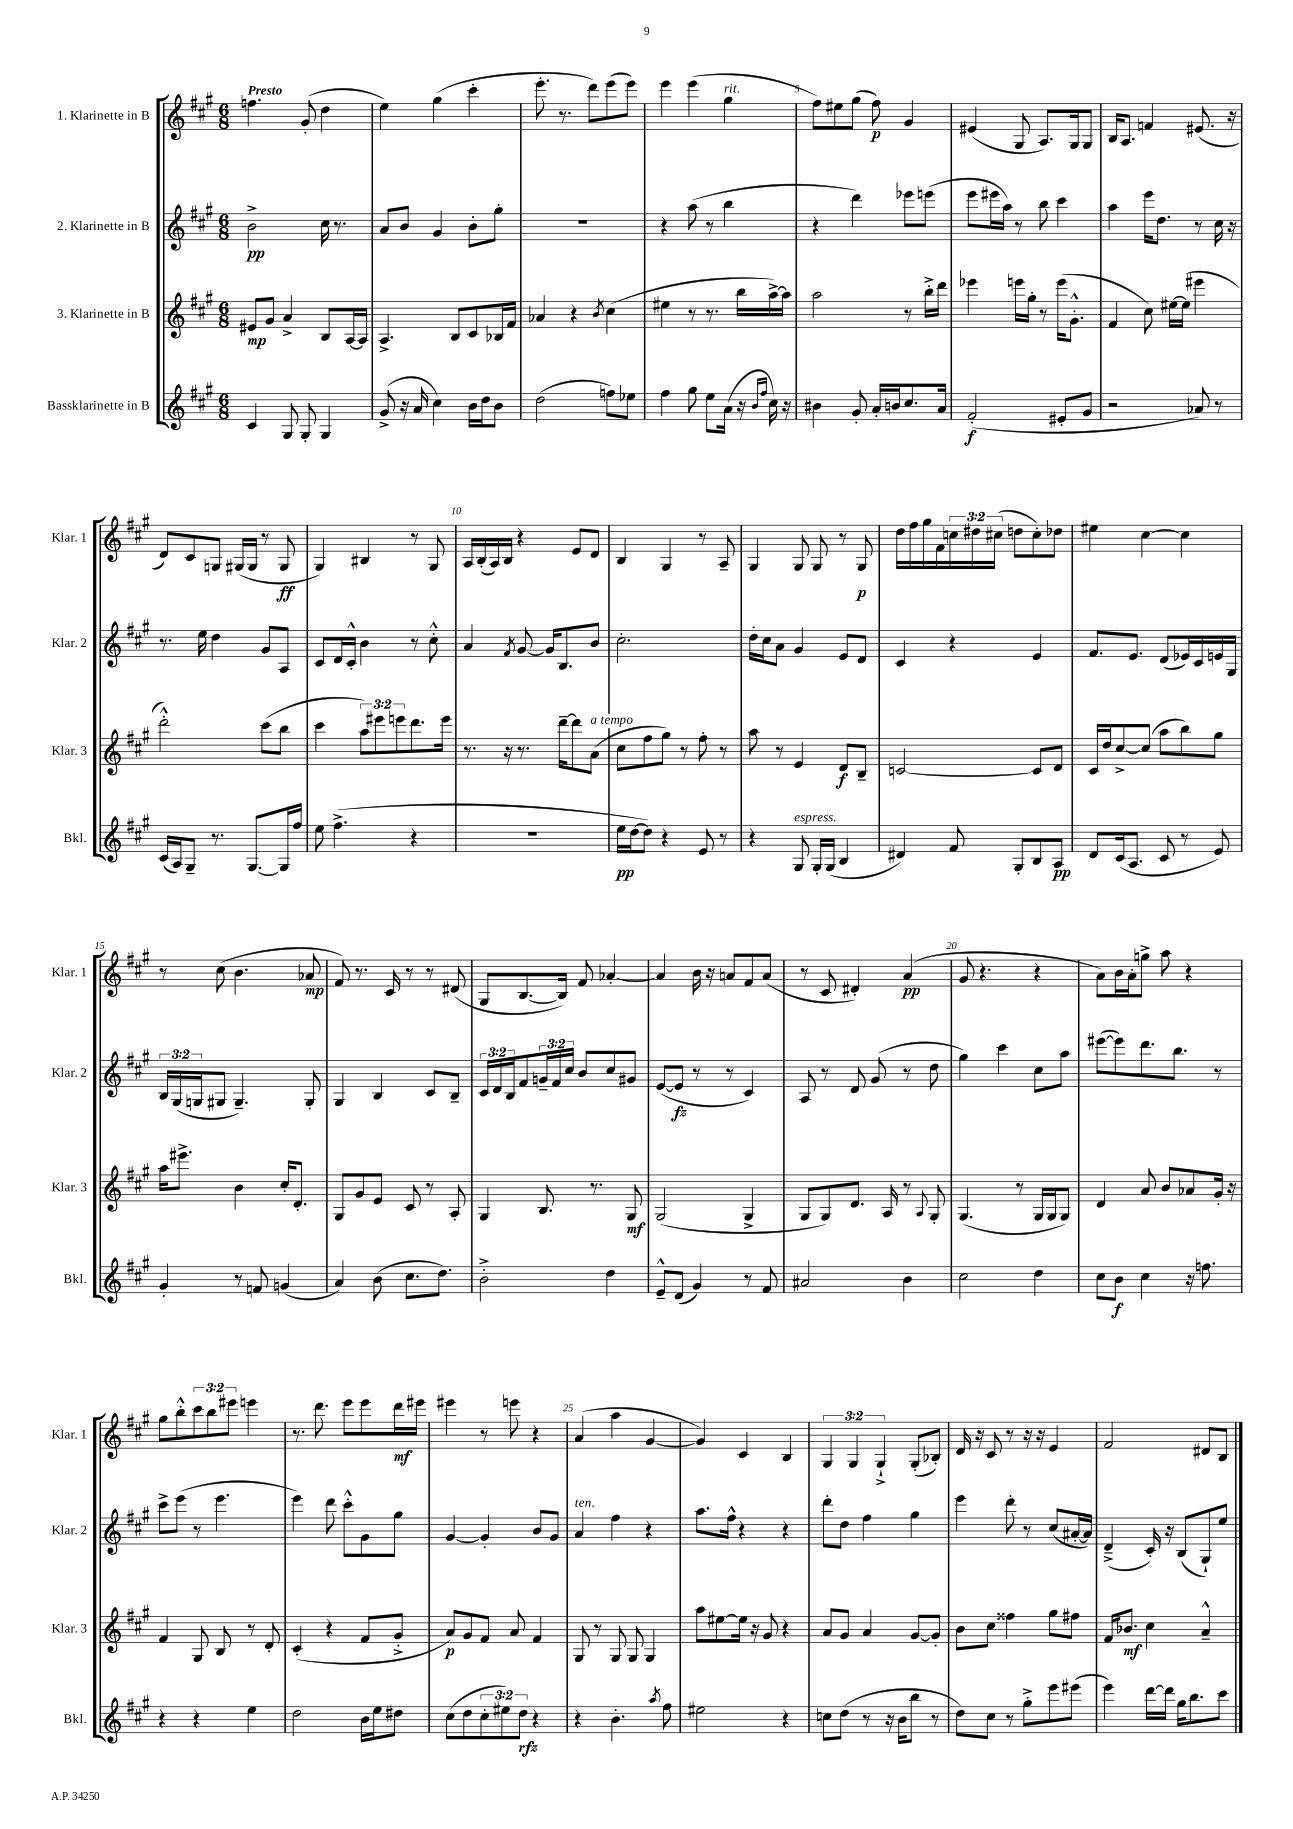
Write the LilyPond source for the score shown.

<<
\new StaffGroup <<
\new Staff = "s0" \with { instrumentName = "1. Klarinette in B" shortInstrumentName = "Klar. 1" } {
    \clef treble \key a \major \numericTimeSignature \time 6/8 \override Staff.TupletNumber.text = #tuplet-number::calc-fraction-text \tempo "Presto"
    f''4. gis'8-.( d''4 |
    e''4) gis''4( cis'''4-. |
    e'''8.-. r8. d'''8) e'''8( e'''8) |
    e'''4 e'''4( gis''4^\markup { \italic "rit." } |
    fis''8) eis''8 gis''8( fis''8\p) gis'4 |
    eis'4( gis8 a8.) gis16 gis8 |
    b16 a8. f'4 eis'8.( r16 |
    d'8) cis'8 g8 gis16( gis16 r8 gis8\ff |
    gis4) bis4 r8 gis8 |
    a16 b16-.( a16) b16 r4 e'8 d'8 |
    b4 gis4 r8 a8-- |
    gis4 gis8 gis8 r8 gis8\p |
    d''16 fis''16 gis''16 fis'16 \tuplet 3/2 { c''16 dis''16 cis''16( } d''8 cis''8-.) des''8 |
    eis''4 cis''4~ cis''4 |
    r8 cis''8( b'4. aes'8\mp |
    fis'8) r8. cis'16 r8 r8 dis'8( |
    gis8 b8.~ b16) fis'8 aes'4~-. |
    aes'4 b'16 r16 a'8 fis'8 a'8( |
    r8 cis'8 dis'4-.) a'4\pp( |
    gis'8 r4. r4 |
    a'8) b'16 a'16-. g''8-> a''8 r4 |
    gis''8 b''8-.-^ \tuplet 3/2 { cis'''8 b''8 eis'''8 } e'''4 |
    r8. d'''8. e'''8 e'''8 d'''16\mf eis'''16 |
    eis'''4 r8 e'''8 r4 |
    a'4( a''4 gis'4~ |
    gis'4) cis'4 b4 |
    \tuplet 3/2 { gis4 gis4 gis4-!-> } gis8-.( bes8-.) |
    d'16 r16 cis'8 r8 r16 r16 e'4 |
    fis'2 dis'8 b8 \bar "|." |
}
\new Staff = "s1" \with { instrumentName = "2. Klarinette in B" shortInstrumentName = "Klar. 2" } {
    \clef treble \key a \major \numericTimeSignature \time 6/8 \override Staff.TupletNumber.text = #tuplet-number::calc-fraction-text
    b'2->\pp cis''16 r8. |
    a'8 b'8 gis'4 b'8-. gis''8-. |
    R2. |
    r4 a''8( r8 b''4 |
    r4 d'''4) ees'''8 e'''8( |
    e'''8 eis'''16 a''16) r8 b''8 cis'''4 |
    a''4 e'''16 d''8. r8 cis''16 r16 |
    r8. e''16 d''4 gis'8 a8 |
    cis'8 d'16 cis'16-.-^ b'4 r8 cis''8-.-^ |
    a'4 \acciaccatura { fis'8 } gis'8~ gis'16 b8. b'8 |
    cis''2.-. |
    d''16-. cis''16 a'8 gis'4 e'8 d'8 |
    cis'4 r4 e'4 |
    fis'8. e'8. d'8( ees'16) cis'16 e'16 gis16 |
    \tuplet 3/2 { b16 gis16( g16 } gis8 gis4.--) gis8-. |
    gis4 b4 cis'8 b8-- |
    \tuplet 3/2 { cis'16 d'16 b16 } fis'8 \tuplet 3/2 { g'16-- fis'16 cis''16 } b'8 cis''8 gis'8 |
    e'8~( e'8\fz r8 r8 cis'4) |
    a8 r8 d'8 gis'8( r8 d''8 |
    gis''4) cis'''4 cis''8 a''8 |
    eis'''8~( eis'''8) d'''8. b''8. r8 |
    cis'''8-> e'''8( r8 e'''4. |
    e'''4) d'''8 cis'''8-.-^ gis'8 gis''8 |
    gis'4~ gis'4-. b'8 gis'8 |
    a'4^\markup { \italic "ten." } fis''4 r4 |
    a''8. fis''16-^ r4 r4 |
    d'''8-. d''8 fis''4 gis''4 |
    e'''4 d'''8-. r8 cis''8( ais'16~-. ais'16) |
    d'4--->( cis'16-.) r16 b8( gis8-!) e''8 \bar "|." |
}
\new Staff = "s2" \with { instrumentName = "3. Klarinette in B" shortInstrumentName = "Klar. 3" } {
    \clef treble \key a \major \numericTimeSignature \time 6/8 \override Staff.TupletNumber.text = #tuplet-number::calc-fraction-text
    eis'8\mp gis'8 a'4-> b8 a16~ a16 |
    a4.-> b8 cis'8 bes16 fis'16 |
    aes'4 r4 \acciaccatura { b'8 } cis''4( |
    eis''4 r8 r8. b''16 a''16~->) a''16 |
    a''2 r8 b''16-.-> d'''16 |
    ees'''4 e'''16 gis''16-. r8 e'''16( gis'8.-.-^ |
    fis'4 cis''8) eis''16~ eis''16( eis'''4 |
    d'''2-.-^) cis'''8( b''8 |
    cis'''4 \tuplet 3/2 { a''8) eis'''8 e'''8 } d'''8. e'''16 |
    r8. r16 r8. d'''16~-- d'''8 a'8^\markup { \italic "a tempo" }( |
    cis''8 fis''8 gis''8) r8 fis''8-. r8 |
    a''8 r8 e'4 d'8\f b8-- |
    c'2~ c'8 d'8 |
    cis'16 d''16 cis''8~-> cis''8( a''8 b''8) gis''8 |
    a''16 eis'''8.-> b'4 cis''16-. d'8.-. |
    gis8 gis'8 e'8 cis'8 r8 a8-. |
    gis4 b8. r8. gis8\mf |
    gis2( gis4-> |
    gis8 gis8) d'8. a16 r8 \appoggiatura { a8 } gis8-. |
    gis4.( r8 gis16 gis16 gis8) |
    d'4 a'8 b'8 aes'8 gis'16-. r16 |
    fis'4 gis8 b8 r8 d'8-. |
    cis'4-.( r4 fis'8 gis'8-.-> |
    a'8\p) gis'8 fis'8 a'8 fis'4 |
    gis8 r8 gis8 gis8 gis4 |
    a''8 eis''8~ eis''16 r16 gis'8 r4 |
    a'8 gis'8 a'4 gis'8~ gis'8-. |
    b'8 cis''8 fisis''4 gis''8 fis''8 |
    fis'16 bes'8.\mf cis''4 a'4---^ \bar "|." |
}
\new Staff = "s3" \with { instrumentName = "Bassklarinette in B" shortInstrumentName = "Bkl." } {
    \clef treble \key a \major \numericTimeSignature \time 6/8 \override Staff.TupletNumber.text = #tuplet-number::calc-fraction-text
    cis'4 gis8 gis8-. gis4 |
    gis'8->( r16 a'16 cis''4) b'16 d''16 b'8 |
    d''2( f''8) ees''8 |
    fis''4 gis''8 e''8 a'16( r16 \grace { b'16 fis''16 } cis''16) r16 |
    bis'4 gis'8-. a'16-. b'16 cis''8. a'16 |
    fis'2-.\f( eis'8-. gis'8 |
    r2 aes'8) r8 |
    cis'16( a16) gis8-- r8. gis8.~ gis16 fis''16 |
    e''8 fis''4.->( r4 |
    R2. |
    e''16\pp d''16~ d''8) r4 e'8 r8 |
    r4 gis8^\markup { \italic "espress." } gis16-. gis16( b4 |
    dis'4) fis'8 gis8-. b8 a8\pp |
    d'8 cis'16( a8. cis'8 r8 e'8) |
    gis'4-. r8 f'8 g'4( |
    a'4) b'8( cis''8. d''8.) |
    b'2-.-> d''4 |
    e'8---^ d'8( gis'4) r8 fis'8 |
    ais'2 b'4 |
    cis''2 d''4 |
    cis''8 b'8\f cis''4 r16 f''8. |
    r4 r4 e''4 |
    d''2 b'16 e''16 dis''8 |
    cis''8( d''8 \tuplet 3/2 { cis''8-. eis''8) d''8\rfz } r4 |
    r4 b'4.-. \acciaccatura { a''8 } fis''8 |
    eis''2 r4 |
    c''8 d''8( r8 r16 b'16 b''8 r8 |
    d''8) cis''8 r8 gis''8-.-> e'''8 eis'''8( |
    e'''4) d'''16~ d'''16 gis''16 b''8. cis'''8 \bar "|." |
}
>>
>>
\layout { \context { \Score \override BarNumber.break-visibility = ##(#f #t #t) barNumberVisibility = #(every-nth-bar-number-visible 5) } }
